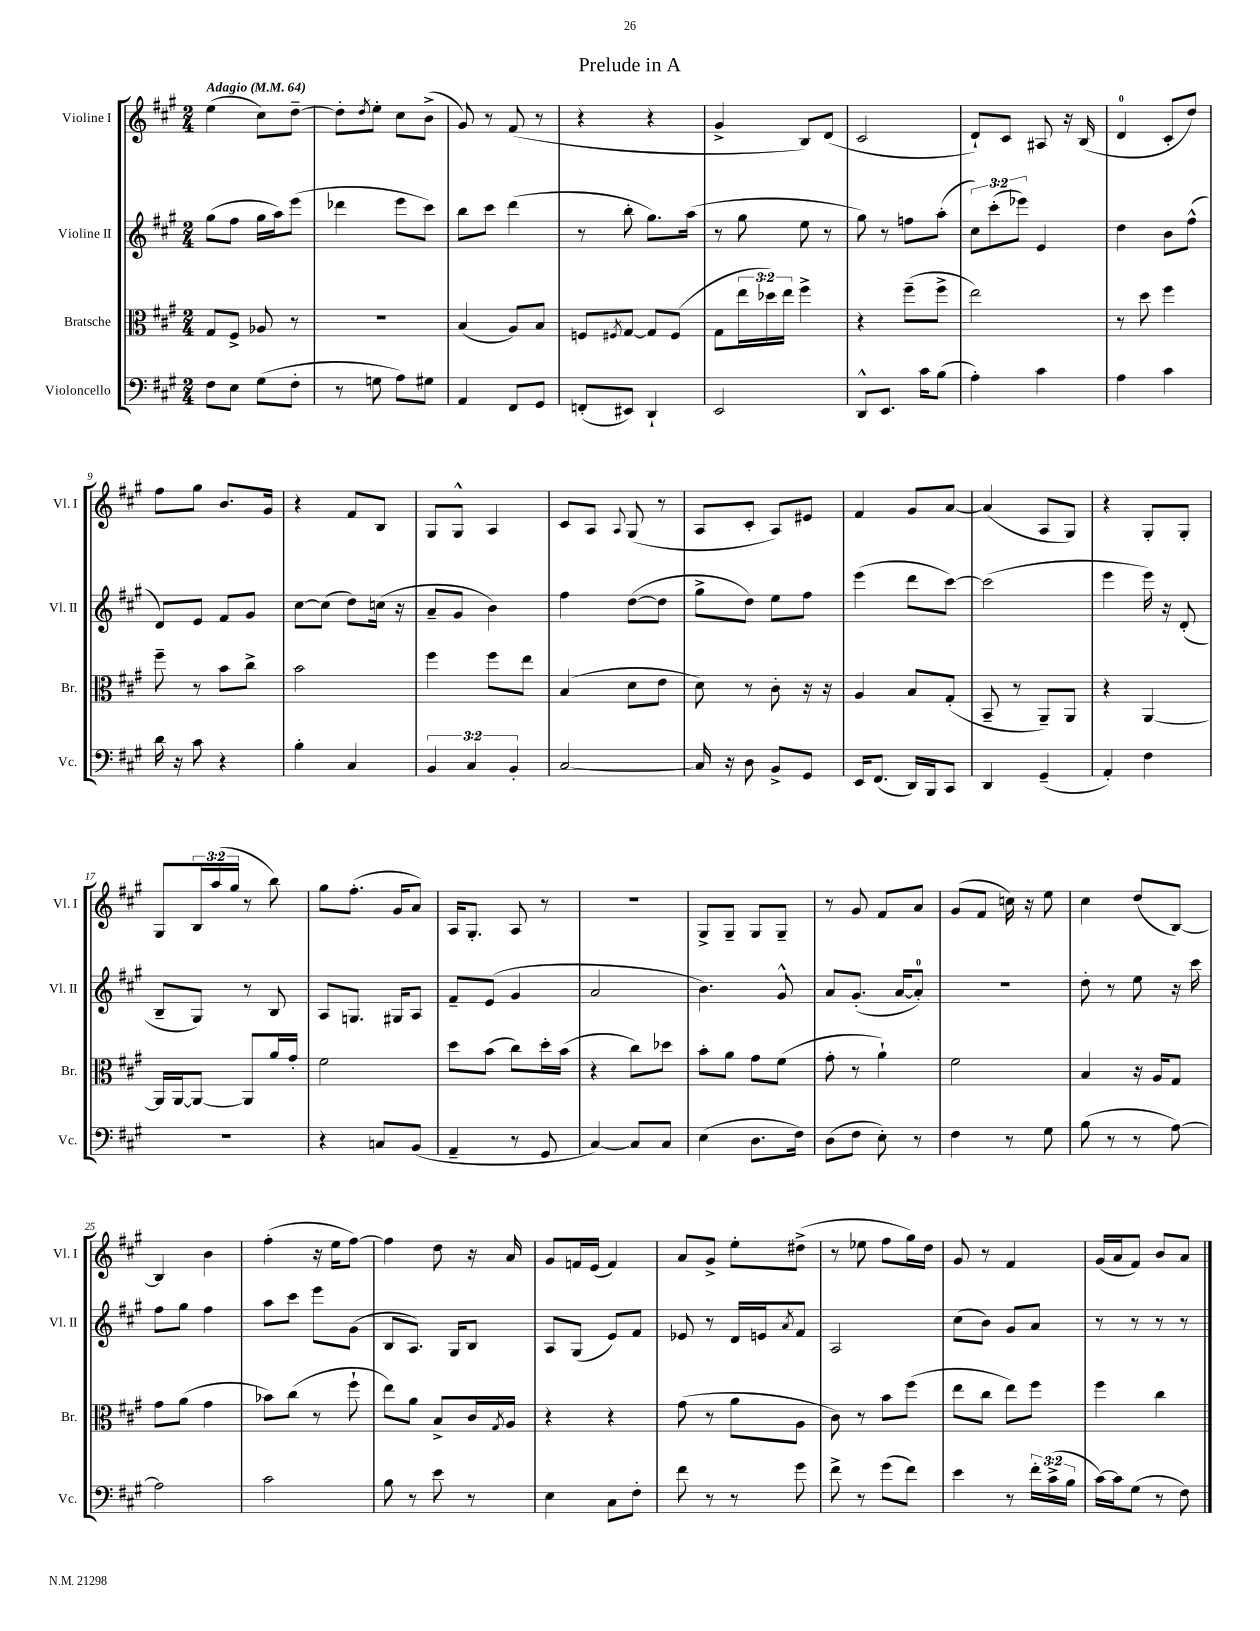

**kern	**kern	**kern	**kern
*staff4	*staff3	*staff2	*staff1
*clefF4	*clefC3	*clefG2	*clefG2
*k[f#c#g#]	*k[f#c#g#]	*k[f#c#g#]	*k[f#c#g#]
*M2/4	*M2/4	*M2/4	*M2/4
*MM64	*MM64	*MM64	*MM64
8F#\L	8G#/L	(8gg#\L	(4ee\
8E\J	8F#^/J	8ff#\J	.
(8G#\L	8A-/	16gg#\LL	8cc#\L)
.	.	16aa\J)	.
8F#'\J	8r	(8eee\J	[8dd~\J
=	=	=	=
8r	2r	4ddd-\	8dd'\]L
.	.	.	8qdd/
8G\	.	.	8ee'\J
8A\L)	.	8eee\L	8cc#\L
8G#\J	.	8ccc#\J)	(8b^\J
=	=	=	=
4AA/	(4B/	8bb\L	8g#/)
.	.	8ccc#\J	8r
8FF#/L	8A/L)	(4ddd\	(8f#/
8GG#/J	8B/J	.	8r
=	=	=	=
(8FF'/L	8F/L	8r	4r
.	8qF#/	.	.
8EE#/J)	[8G#/J	8bb'\	.
4DD`/	8G#/]L	8.gg#\L)	4r
.	(8F#/J	.	.
.	.	(16aa\Jk	.
=	=	=	=
2EE/	8G#\L	8r	4g#^/
.	24ee\L	8gg#\	.
.	24dd-\)	.	.
.	24ee\JJ	.	.
.	4ff#^\	8ee\	8B/L)
.	.	8r	(8d/J
=	=	=	=
8DD^^/L	4r	8gg#\)	2c#/
8.EE/J	.	8r	.
.	(8ff#~\L	8ff\L	.
16c#\LK	.	.	.
(8B\J	8ff#^\J	(8aa'\J	.
=	=	=	=
4A'\)	2ee\)	12cc#\L)	8d`/L)
.	.	(12ccc#'\	.
.	.	.	8c#/J
.	.	12eee-\J)	.
4c#\	.	4e/	8A#/
.	.	.	16r
.	.	.	(16B/
=	=	=	=
4A\	8r	4dd\	4d/
.	8dd\	.	.
4c#\	4ff#\	8b\L	8c#'/L
.	.	(8ff#^^\J	8dd/J)
=	=	=	=
16d\	8ff#~\	8d/L)	8ff#\L
16r	.	.	.
8c#\	8r	8e/J	8gg#\J
4r	8b\L	8f#/L	8.b/L
.	8cc#^\J	8g#/J	.
.	.	.	16g#/Jk
=	=	=	=
4B'\	2b\	[8cc#\L	4r
.	.	(8cc#\]J	.
4C#/	.	8dd\L)	8f#/L
.	.	(16cc\Jk	8B/J
.	.	16r	.
=	=	=	=
6BB/	4ff#\	8a~/L	8G#/L
.	.	8g#/J	8G#^^/J
6C#/	.	.	.
.	8ff#\L	4b\)	4A/
6BB'/	.	.	.
.	8ee\J	.	.
=	=	=	=
[2C#/	(4B/	4ff#\	8c#/L
.	.	.	8A/J
.	.	.	8qqA/
.	8d\L	([8dd\L	(8G#/
.	8e\J	8dd\]J	8r
=	=	=	=
16C#/]	8d\)	8gg#^\L	8A/L
16r	.	.	.
8D\	8r	8dd\J)	8c#'/J
8BB^/L	8c#'\	8ee\L	8A/L)
8GG#/J	16r	8ff#\J	8e#/J
.	16r	.	.
=	=	=	=
16EE/LK	4A/	(4eee\	4f#/
(8.FF#/J	.	.	.
16DD/LL)	8B/L	8ddd\L	8g#/L
16BBB/J	.	.	.
8CC#/J	(8G#'/J	[8ccc#\J)	[8a/J
=	=	=	=
4DD/	8BB~/	(2ccc#\]	(4a/]
.	8r	.	.
(4GG#~/	8AA~/L)	.	8A/L
.	8AA/J	.	8G#/J)
=	=	=	=
4AA'/)	4r	4eee\	4r
4F#\	[4AA/	16eee\)	8G#'/L
.	.	16r	.
.	.	(8d'/	8G#'/J
=	=	=	=
2r	16AA/]LL	8B~/L	8G#/L
.	[16AA/J	.	.
.	8AA/_J	8G#/J)	24B/L
.	.	.	(24aa/
.	.	.	24gg#/JJ
.	8AA/]L	8r	8r
.	16a/L	8B/	8bb\)
.	16g#'/JJ	.	.
=	=	=	=
4r	2f#\	8A/L	8gg#\L
.	.	8.G/J	(8.ff#'\J
8C/L	.	.	.
.	.	16G#/LK	16g#/LK
(8BB/J	.	8A/J	8a/J)
=	=	=	=
4AA~/	8dd\L	8f#~/L	16A/LK
.	.	.	8.G#'/J
.	(8b\J	(8e/J	.
8r	8cc#\L)	4g#/	8A/
8GG#/	16dd'\L	.	8r
.	(16b\JJ	.	.
=	=	=	=
[4C#/)	4r	2a/	2r
8C#/]L	8cc#\L)	.	.
8C#/J	8dd-\J	.	.
=	=	=	=
(4E\	8b'\L	4.b\)	8G#^/L
.	8a\J	.	8G#~/J
8.D\L	8g#\L	.	8G#/L
.	(8f#\J	8g#^^/	8G#~/J
16F#\Jk)	.	.	.
=	=	=	=
(8D\L	8g#'\	8a/L	8r
8F#\J	8r	(8.g#'/J	8g#/
8E'\)	4a`\)	.	8f#/L
.	.	[16a/LK	.
8r	.	8a'/]J)	8a/J
=	=	=	=
4F#\	2f#\	2r	(8g#/L
.	.	.	8f#/J
8r	.	.	16cc\)
.	.	.	16r
8G#\	.	.	8ee\
=	=	=	=
(8B\	4B/	8dd'\	4cc#\
8r	.	8r	.
8r	16r	8ee\	(8dd/L
.	16A/LK	.	.
[8A\)	8G#/J	16r	[8B/J)
.	.	16ccc#\	.
=	=	=	=
2A\]	8g#\L	8ff#\L	4B/]
.	(8a\J	8gg#\J	.
.	4g#\	4ff#\	4b\
=	=	=	=
2c#\	8b-\L)	8aa\L	(4ff#'\
.	(8cc#\J	8ccc#\J	.
.	8r	8eee\L	16r
.	.	.	16ee\LK
.	8ff#`\	(8g#\J	[8ff#\J)
=	=	=	=
8B\	8ee\L)	8B/L	4ff#\]
8r	8a\J	8.A/J)	.
8e\	8B^/L	.	8dd\
.	.	16G#/LK	.
8r	16c#/L	8B/J	16r
.	8qG#/	.	.
.	16A/JJ	.	16a/
=	=	=	=
4E\	4r	8A/L	8g#/L
.	.	(8G#/J	16f/L
.	.	.	(16e/JJ
8C#\L	4r	8e/L)	4f/)
8F#'\J	.	8f#/J	.
=	=	=	=
8f#\	(8g#\	8e-/	8a/L
8r	8r	8r	8g#^/J
8r	8a\L	16d/LL	8ee'\L
.	.	16e/J	.
.	.	8qa/	.
8g#\	8A\J	8f#/J	(8dd#^\J
=	=	=	=
8f#^\	8c#\)	2A/	8r
8r	8r	.	8ee-\
(8g#\L	8b\L	.	8ff#\L
8f#\J)	(8ff#\J	.	16gg#\L)
.	.	.	16dd\JJ
=	=	=	=
4e\	8ee\L	(8cc#\L	8g#/
.	8cc#\J	8b\J)	8r
8r	8ee\L)	8g#/L	4f#/
24f#'\LL	8ff#\J	8a/J	.
(24c#^\	.	.	.
24B\JJ	.	.	.
=	=	=	=
[16c#\LL)	4ff#\	8r	(16g#/LL
16c#\]J	.	.	16a/J
(8G#\J	.	8r	8f#/J)
8r	4cc#\	8r	8b/L
8F#\)	.	8r	8a/J
==	==	==	==
*-	*-	*-	*-
